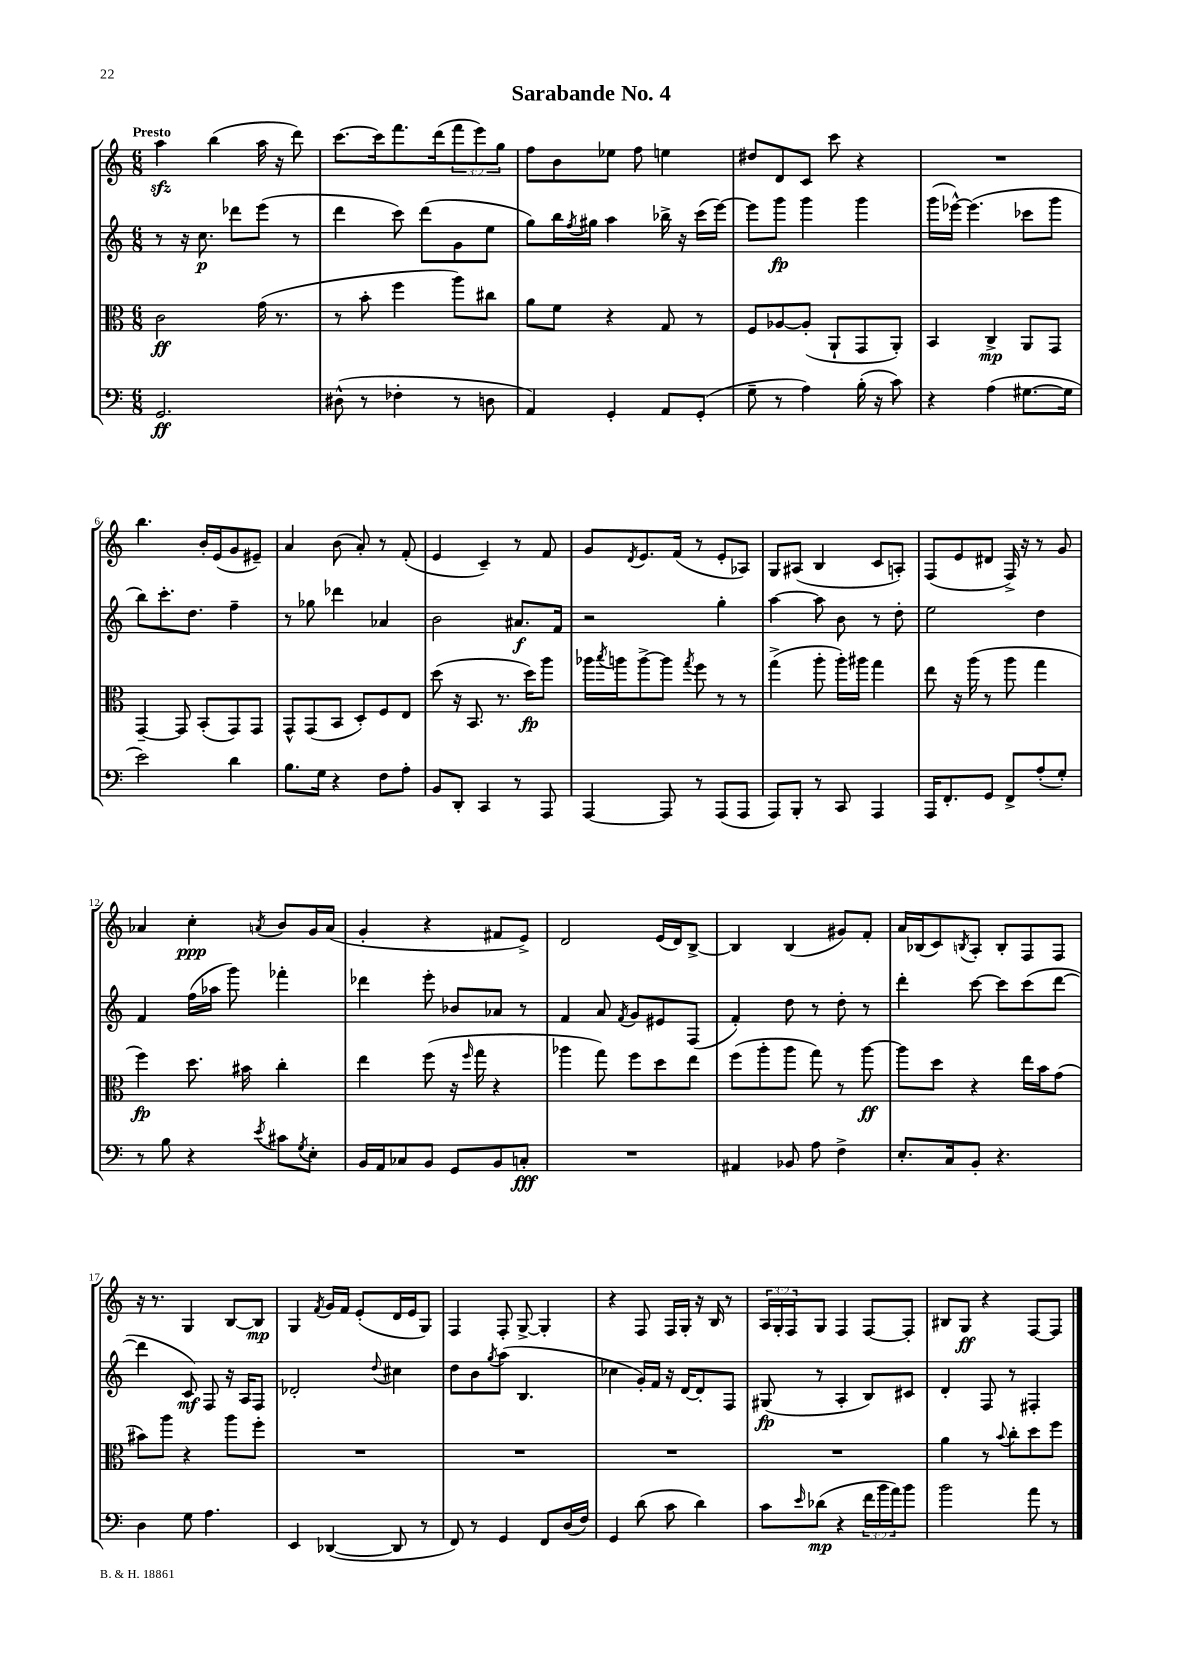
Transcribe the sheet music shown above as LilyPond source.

\header { title = "Sarabande No. 4" }
<<
\new StaffGroup <<
\new Staff = "s0" {
    \clef treble \key c \major \numericTimeSignature \time 6/8 \override Staff.TupletNumber.text = #tuplet-number::calc-fraction-text \tempo "Presto"
    a''4\sfz b''4( a''16 r16 d'''8) |
    c'''8.~ c'''16 f'''8. d'''16( \tuplet 3/2 { f'''8 e'''8) g''8 } |
    f''8 b'8 ees''8 f''8 e''4 |
    dis''8 d'8 c'8 c'''8 r4 |
    R2. |
    b''4. b'16-. e'16( g'8 eis'8--) |
    a'4 b'8( a'8-.) r8 f'8-.( |
    e'4 c'4--) r8 f'8 |
    g'8 \acciaccatura { d'8 } e'8. f'16( r8 e'8-. aes8) |
    g8 ais8( b4 c'8 a8-.) |
    f8( e'8 dis'8 f16->) r16 r8 g'8 |
    aes'4 c''4-.\ppp \acciaccatura { a'8 } b'8 g'16 a'16( |
    g'4-. r4 fis'8 e'8->) |
    d'2 e'16( d'16) b8~-> |
    b4 b4( gis'8) f'8-. |
    a'16 bes16( c'8) \acciaccatura { b8 } a8-. b8-. f8 f8 |
    r16 r8. g4 b8~ b8\mp |
    g4 \acciaccatura { f'8 } g'16 f'16 e'8-.( d'16 e'16 g8) |
    f4 f8-. g8~-> g4-. |
    r4 f8 f16 g16-. r16 b16 r8 |
    \tuplet 3/2 { a16 g16-. f16 } g8 f4 f8~ f8-. |
    bis8 g8\ff r4 f8~ f8 \bar "|." |
}
\new Staff = "s1" {
    \clef treble \key c \major \numericTimeSignature \time 6/8
    r8 r16 c''8.\p des'''8 e'''8( r8 |
    d'''4 c'''8) d'''8( g'8 e''8 |
    g''8) b''16 \acciaccatura { f''8 } gis''16 a''4 bes''16-> r16 c'''16( e'''16~) |
    e'''8 g'''8\fp g'''4 g'''4 |
    g'''16( ees'''16~-^) ees'''4.( ces'''8 g'''8 |
    b''8) c'''8.-. d''8. f''4-- |
    r8 ges''8 des'''4 aes'4 |
    b'2 ais'8.\f f'16 |
    r2 g''4-. |
    a''4~ a''8 b'8 r8 d''8-. |
    e''2 d''4 |
    f'4 f''16( aes''16 g'''8) fes'''4-. |
    des'''4 e'''8-. bes'8 aes'8 r8 |
    f'4 a'8 \acciaccatura { f'8 } g'8 eis'8 f8( |
    f'4-.) d''8 r8 d''8-. r8 |
    d'''4-. c'''8~ c'''8 c'''8( d'''8~ |
    d'''4 c'8\mf) f8 r16 a16 f8 |
    des'2-. \appoggiatura { d''8 } cis''4 |
    d''8 b'8 \acciaccatura { g''8 } a''8( b4. |
    ces''4 g'16-.) f'16 r16 d'16~ d'8-. f8 |
    gis8\fp( r8 a4-. b8) cis'8 |
    d'4-. f8 r8 fis4-. \bar "|." |
}
\new Staff = "s2" {
    \clef alto \key c \major \numericTimeSignature \time 6/8
    c'2\ff g'16( r8. |
    r8 b'8-. f''4 a''8) cis''8 |
    a'8 f'8 r4 g8 r8 |
    f8 aes8~ aes8-.( a,8-! g,8 a,8-.) |
    b,4 c4->\mp a,8 g,8 |
    g,4~-- g,8 b,8-.( g,8) g,8 |
    g,8-^ g,8( b,8 d8-.) f8 e8 |
    d''8( r16 b,8. r8. d''16\fp) a''8 |
    aes''16 \acciaccatura { b''8 } a''16 a''8~-> a''8 \acciaccatura { g''8 } f''8 r8 r8 |
    g''4->( a''8-. a''16-.) ais''16 g''4 |
    e''8 r16 a''16( r8 a''8 g''4 |
    f''4\fp) d''8. bis'16 c''4-. |
    e''4 f''8( r16 \grace { f''16 } g''16 r4 |
    aes''4 g''8) f''8 d''8 e''8 |
    f''8( a''8-. a''8 g''8) r8 a''8~\ff |
    a''8 d''8 r4 e''16 b'16 g'8( |
    bis'8) a''8 r4 a''8 f''8-. |
    R2. |
    R2. |
    R2. |
    R2. |
    a'4 r8 \appoggiatura { b'8 } c''8-. d''8 f''8 \bar "|." |
}
\new Staff = "s3" {
    \clef bass \key c \major \numericTimeSignature \time 6/8 \override Staff.TupletNumber.text = #tuplet-number::calc-fraction-text
    g,2.\ff |
    dis8-^( r8 fes4-. r8 d8 |
    a,4) g,4-. a,8 g,8-.( |
    g8-- r8 a4) b16-.( r16 c'8) |
    r4 a4( gis8.~ gis16 |
    e'2) d'4 |
    b8. g16 r4 f8 a8-. |
    b,8 d,8-. c,4 r8 a,,8 |
    a,,4~ a,,8 r8 a,,8( a,,8 |
    a,,8) b,,8-. r8 c,8 a,,4 |
    a,,16 f,8.-. g,8 f,8-> a8-.( g8-.) |
    r8 b8 r4 \acciaccatura { e'8 } cis'8 \acciaccatura { g8 } e8-. |
    b,16 a,16 ces8 b,8 g,8 b,8 c8-.\fff |
    R2. |
    ais,4 bes,8 a8 f4-> |
    e8.-. c16 b,8-. r4. |
    d4 g8 a4. |
    e,4 des,4~( des,8 r8 |
    f,8) r8 g,4 f,8 d16( f16) |
    g,4 d'8( c'8 d'4) |
    c'8 \grace { e'16 } des'8\mp( r4 \tuplet 3/2 { f'16 b'16 a'16) } b'8 |
    b'2 a'8 r8 \bar "|." |
}
>>
>>
